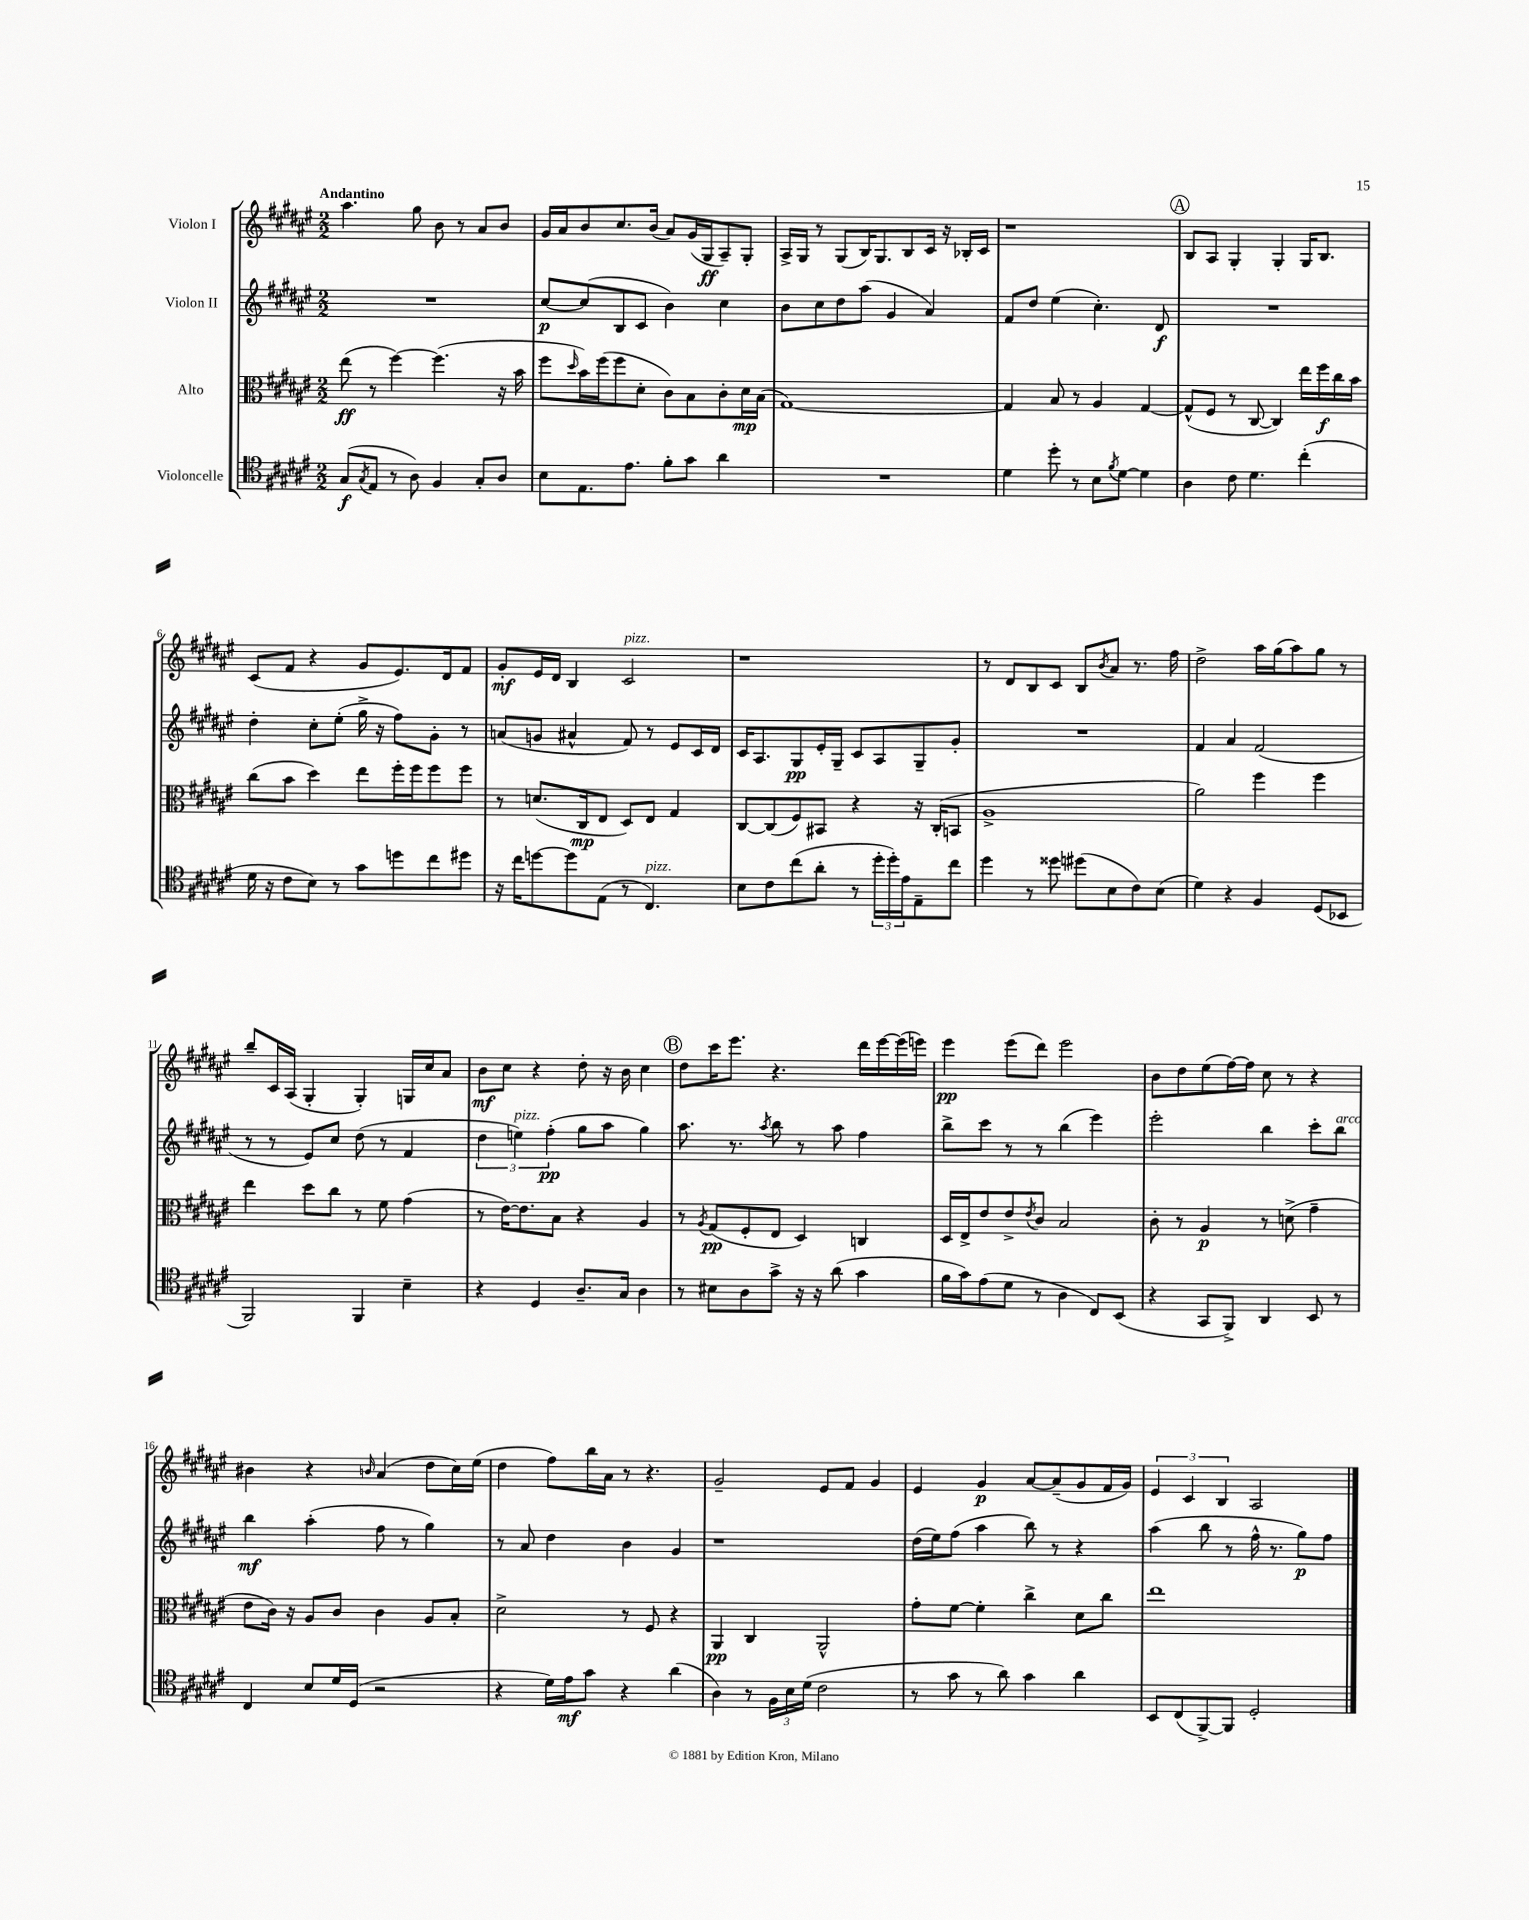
<<
\new StaffGroup <<
\new Staff = "s0" \with { instrumentName = "Violon I" } {
    \clef treble \key fis \major \numericTimeSignature \time 2/2 \tempo "Andantino"
    ais''4. gis''8 b'8 r8 ais'8 b'8 |
    gis'16 ais'16 b'8 cis''8. b'16( ais'8) gis'16( gis16\ff ais8--) gis8-. |
    ais16-> gis16 r8 gis8( b16) gis8. b8 cis'16 r16 bes16-. cis'16 |
    r1 |
    \mark \markup { \circle "A" } b8 ais8 gis4-. gis4-. gis16 b8. |
    cis'8( fis'8 r4 gis'8 eis'8.) dis'16 fis'8 |
    gis'8-.\mf eis'16 dis'16 b4 cis'2^\markup { \italic "pizz." } |
    r1 |
    r8 dis'8 b8 cis'8 b8 \acciaccatura { b'8 } ais'8 r8. fis''16 |
    dis''2-> ais''16 gis''16( ais''8) gis''8 r8 |
    b''8-- cis'16 ais16( gis4-. gis4-.) g16 cis''16 ais'8 |
    b'8\mf cis''8 r4 dis''8-. r16 b'16 cis''4 |
    \mark \markup { \circle "B" } dis''8 cis'''16 eis'''8. r4. dis'''16 eis'''16~ eis'''16( e'''16) |
    eis'''4\pp eis'''8( dis'''8) eis'''2 |
    b'8 dis''8 eis''8( fis''16~) fis''16 cis''8 r8 r4 |
    bis'4 r4 \grace { b'16 } ais'4( dis''8 cis''16) eis''16( |
    dis''4 fis''8) b''16 ais'16 r8 r4. |
    gis'2-- eis'8 fis'8 gis'4 |
    eis'4 gis'4\p ais'8~ ais'8--( gis'8 fis'16 gis'16) |
    \tuplet 3/2 { eis'4 cis'4 b4 } ais2 \bar "|." |
}
\new Staff = "s1" \with { instrumentName = "Violon II" } {
    \clef treble \key fis \major \numericTimeSignature \time 2/2
    R1 |
    cis''8~\p cis''8( b8 cis'8 b'4) cis''4 |
    b'8 cis''8 dis''8 ais''8( gis'4 ais'4) |
    fis'8 dis''8 eis''4( cis''4.-.) dis'8\f |
    \mark \markup { \circle "A" } R1 |
    dis''4-. cis''8-. eis''8-.( gis''16-> r16 fis''8) gis'8-. r8 |
    a'8( g'8 ais'4-^ fis'8) r8 eis'8 cis'16 dis'16 |
    cis'16 ais8. gis8\pp eis'16-. gis16-- cis'8 ais8 gis8-- gis'8-. |
    R1 |
    fis'4 ais'4 fis'2( |
    r8 r8 eis'8) cis''8 dis''8( r8 fis'4 |
    \tuplet 3/2 { dis''4 e''4^\markup { \italic "pizz." }) fis''4-.\pp( } gis''8 ais''8 gis''4) |
    \mark \markup { \circle "B" } ais''8. r8. \acciaccatura { ais''8 } b''8 r8 ais''8 fis''4 |
    b''8-> cis'''8 r8 r8 b''4( eis'''4) |
    eis'''2-. b''4 cis'''8-. b''8^\markup { \italic "arco" } |
    b''4\mf ais''4-.( fis''8 r8 gis''4) |
    r8 ais'8 dis''4 b'4 gis'4 |
    r1 |
    dis''16( eis''16) fis''8( ais''4 b''8) r8 r4 |
    ais''4( b''8 r8 fis''16-^ r8. gis''8\p) fis''8 \bar "|." |
}
\new Staff = "s2" \with { instrumentName = "Alto" } {
    \clef alto \key fis \major \numericTimeSignature \time 2/2
    eis''8\ff( r8 fis''4~) fis''4.( r16 b'16 |
    fis''8 \grace { dis''16 } b'16) fis''16( fis''8 dis'8-. cis'8) b8 cis'8-. dis'16\mp b16( |
    gis1~) |
    gis4 b8 r8 ais4 gis4~ |
    \mark \markup { \circle "A" } gis8-^( fis8 r8 cis8~ cis4) eis''16 fis''16\f cis''16 b'16 |
    cis''8( b'8 dis''4) eis''8 fis''16-. fis''16 fis''8 fis''8 |
    r8 d'8.( cis16\mp eis8 dis8) eis8 gis4 |
    cis8~ cis8( fis8) bis,8 r4 r16 cis16-.( b,8 |
    ais1-> |
    ais'2) fis''4 fis''4 |
    eis''4 dis''8 cis''8 r8 fis'8 gis'4( |
    r8 eis'16~) eis'8. b8 r4 ais4 |
    \mark \markup { \circle "B" } r8 \acciaccatura { ais8 } gis8\pp( fis8-. eis8 dis4) c4 |
    dis16 eis16-> eis'8 eis'8-> \acciaccatura { eis'8 } cis'8 b2 |
    cis'8-. r8 ais4\p r8 d'8->( gis'4-- |
    eis'8 cis'16) r16 ais8 cis'8 cis'4 ais8 b8-. |
    dis'2-> r8 fis8 r4 |
    ais,4\pp cis4 ais,2-^ |
    gis'8-. fis'8~ fis'4-. cis''4-> dis'8 cis''8 |
    eis''1 \bar "|." |
}
\new Staff = "s3" \with { instrumentName = "Violoncelle" } {
    \clef tenor \key fis \major \numericTimeSignature \time 2/2
    gis8\f( \acciaccatura { gis8 } eis8 r8 ais8) fis4 gis8-. ais8 |
    b8 eis8. eis'8. fis'8-. gis'8 ais'4 |
    R1 |
    dis'4 dis''8-. r8 b8 \acciaccatura { fis'8 } dis'8~ dis'4 |
    \mark \markup { \circle "A" } ais4 cis'8 dis'4. cis''4-.( |
    dis'16 r16 cis'8 b8) r8 gis'8 d''8 cis''8 dis''8 |
    r16 cis''16 d''8~ d''8 eis8( r8 cis4.^\markup { \italic "pizz." }) |
    b8 cis'8 cis''8( ais'8-. r8 \tuplet 3/2 { dis''16-. dis''16-.) eis'16 } eis8-- cis''8 |
    dis''4 r8 disis''8 dis''8( b8 cis'8) b8( |
    dis'4) r4 fis4 dis8( bes,8 |
    fis,2) fis,4 b4-- |
    r4 dis4 ais8.-- gis16 ais4 |
    \mark \markup { \circle "B" } r8 bis8 ais8 gis'8-> r16 r16 ais'8( gis'4 |
    fis'16 gis'16) eis'8( dis'8 r8 ais4 cis8) b,8( |
    r4 gis,8 fis,8->) ais,4 b,8 r8 |
    cis4 b8 dis'16 dis16( r2 |
    r4 dis'16) eis'16\mf gis'8 r4 ais'4( |
    ais4) r8 \tuplet 3/2 { fis16 b16 dis'16( } cis'2 |
    r8 gis'8 r8 ais'8) gis'4 ais'4 |
    b,8 cis8( fis,8~->) fis,8 dis2-. \bar "|." |
}
>>
>>
